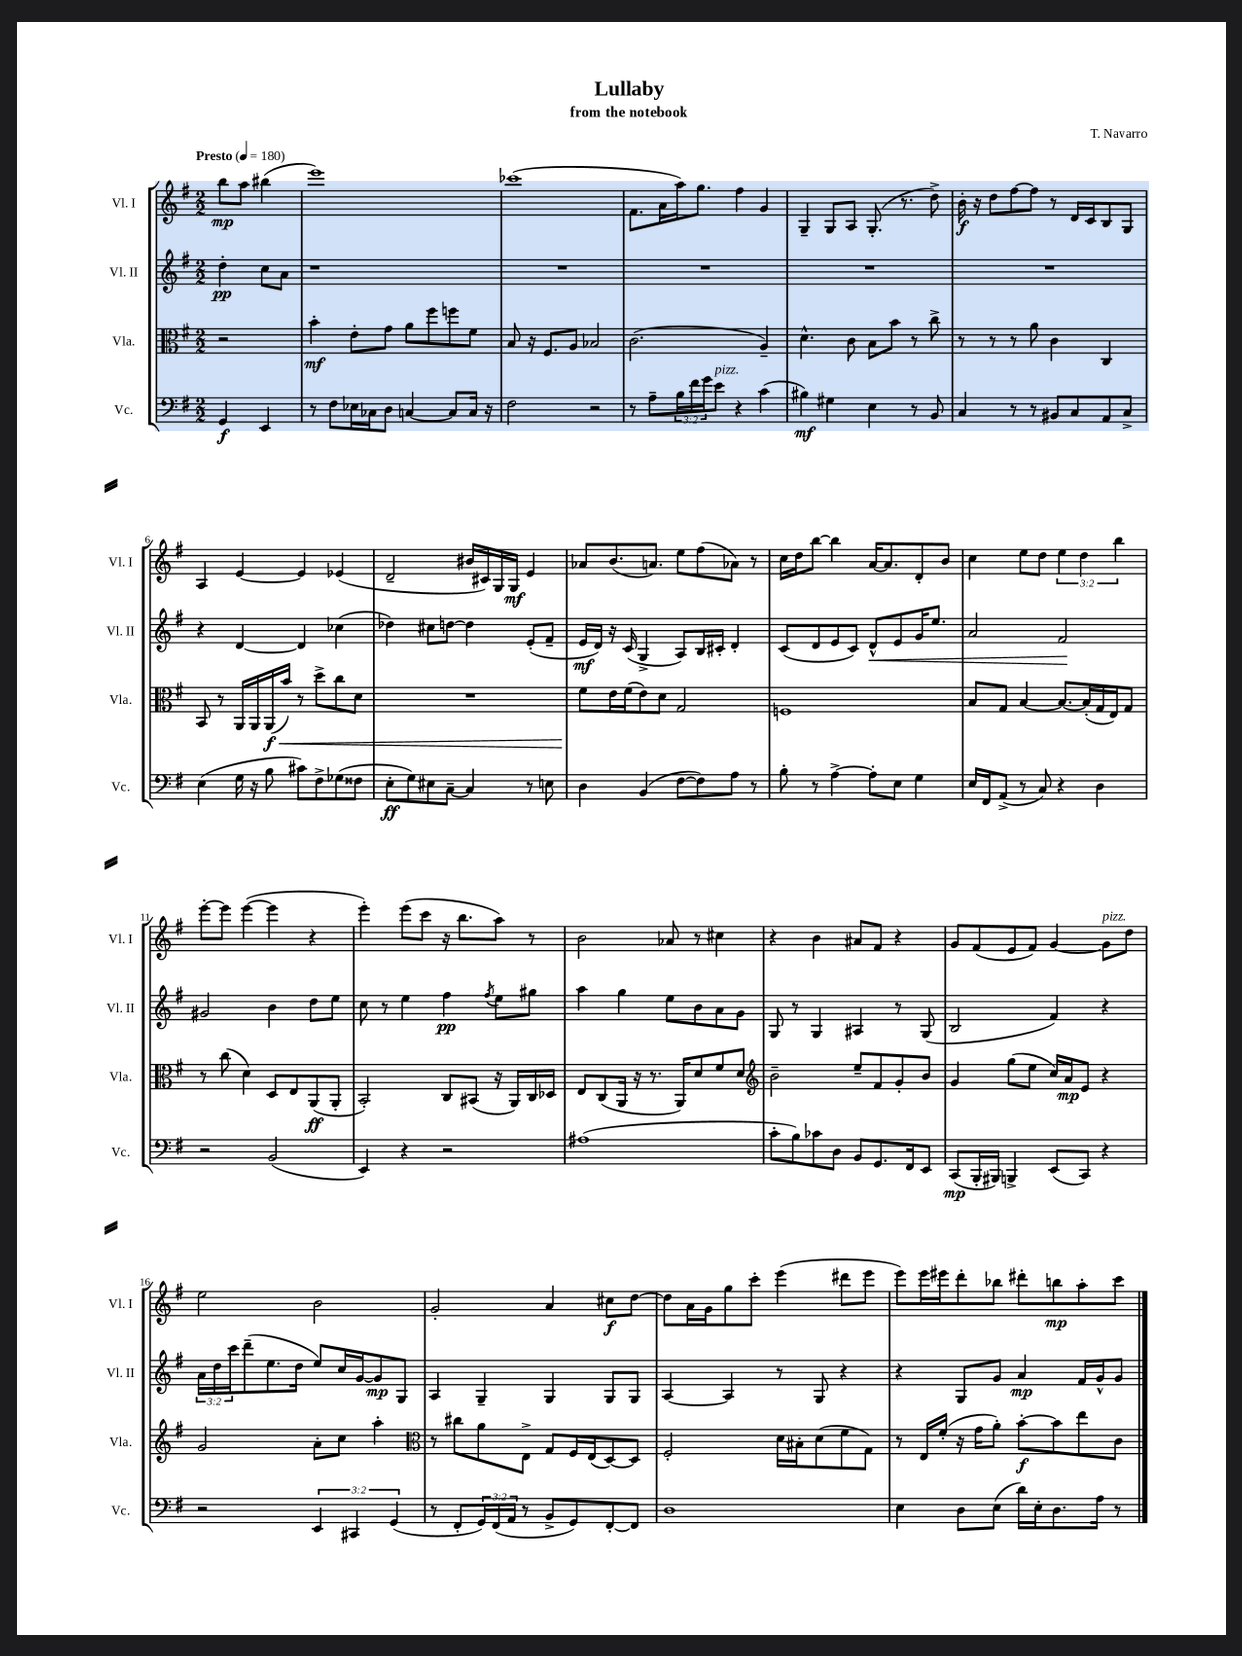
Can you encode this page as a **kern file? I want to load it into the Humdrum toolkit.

**kern	**kern	**kern	**kern
*staff4	*staff3	*staff2	*staff1
*clefF4	*clefC3	*clefG2	*clefG2
*k[f#]	*k[f#]	*k[f#]	*k[f#]
*M2/2	*M2/2	*M2/2	*M2/2
*MM180	*MM180	*MM180	*MM180
4GG	2r	4dd'	8bb
.	.	.	8aa
4EE	.	8cc	(4bb#
.	.	8a	.
=	=	=	=
8r	4b'	1r	1eee)
8F#	.	.	.
16E-	8e'	.	.
16C-	.	.	.
8D	8g	.	.
[4C	8a	.	.
.	8ff#	.	.
8C]	8ff	.	.
16C	8f#	.	.
16r	.	.	.
=	=	=	=
2F#	8B	1r	(1ccc-
.	16r	.	.
.	8.F#	.	.
.	8A	.	.
2r	2B-	.	.
=	=	=	=
8r	(2.c	1r	8.f#
8A~	.	.	.
.	.	.	16a
24B	.	.	16aa)
24f#	.	.	.
.	.	.	8.gg
24g	.	.	.
8e	.	.	.
4r	.	.	4ff#
(4c	4A~)	.	4g
=	=	=	=
4B#)	4.d^^	1r	4G~
4G#	.	.	8G
.	8c	.	8A
4E	8B	.	(8.G'
.	8b	.	.
.	.	.	8.r
8r	8r	.	.
8BB	8cc^	.	8dd^)
=	=	=	=
4C	8r	1r	16b'
.	.	.	16r
.	8r	.	8dd
8r	8r	.	[8ff#
8r	8a	.	8ff#]
8BB#	4c	.	8r
8C	.	.	16d
.	.	.	16c
8AA	4C	.	8B
8C^	.	.	8G
=	=	=	=
(4E	8BB	4r	4A
.	8r	.	.
16G	16AA	[4d	[4e
16r	16AA	.	.
8B	(16AA	.	.
.	16b)	.	.
8c#)	8r	4d]	4e]
8F#^	8dd^	.	.
(8G-	8cc	(4cc-	(4e-
8F##	8d	.	.
=	=	=	=
8E'	1r	4dd-)	2d~
8G)	.	.	.
8E#	.	8cc#	.
[8C~	.	[8dd	.
4C]	.	4dd]	16b#
.	.	.	16c#)
.	.	.	16G
.	.	.	16G
8r	.	(8e'	4e
8E	.	8f#~	.
=	=	=	=
4D	8f#	16e	8a-
.	.	16d)	.
.	16e	16r	(8.b
.	(16f#	(16c	.
(4BB	8e)	4G^	.
.	.	.	8.a)
.	8d	.	.
[8F#	2G	8A)	8ee
8F#])	.	16B	(8ff#
.	.	16c#'	.
8A	.	4d'	8a-)
8r	.	.	8r
=	=	=	=
8B'	1F	(8c	16cc
.	.	.	16dd
8r	.	8d	[8bb
[4A^	.	8e	4bb]
.	.	8c)	.
8A']	.	8d^^	[16a
.	.	.	8.a]
8E	.	8e	.
4G	.	16g	8d'
.	.	8.ee	.
.	.	.	8b
=	=	=	=
16E	8B	2a	4cc
16FF#	.	.	.
(8AA^	8G	.	.
8r	[4B	.	8ee
8C)	.	.	8dd
4r	8.B_	2f#	6ee
.	.	.	6dd
.	(16B']	.	.
4D	16G	.	.
.	16E)	.	.
.	.	.	6bb
.	8G	.	.
=	=	=	=
2r	8r	2g#	[8eee'
.	(8cc	.	8eee]
.	4d)	.	([4eee
(2BB	8D	4b	4eee]
.	8E	.	.
.	(8AA	8dd	4r
.	8AA'	8ee	.
=	=	=	=
4EE)	2BB')	8cc	4eee')
.	.	8r	.
4r	.	4ee	(8eee
.	.	.	8ccc
2r	8C	4ff#	16r
.	.	.	8.bb
.	(8BB#	.	.
.	.	8qff#	.
.	16r	8ee	8aa)
.	16AA)	.	.
.	16C	8gg#	8r
.	16D-	.	.
=	=	=	=
(1A#	8E	4aa	2b
.	(8C	.	.
.	16AA	4gg	.
.	16r	.	.
.	8.r	.	.
.	.	8ee	8a-
.	16AA)	.	.
.	8d	8b	8r
.	8f#	8a	4cc#
.	8d	8g	.
=	=	=	=
*	*clefG2	*	*
8c'	2b~	8G	4r
8B)	.	8r	.
8c-	.	4G	4b
8D	.	.	.
8BB	8ee~	4A#	8a#
8.GG	8f#	.	8f#
.	8g'	8r	4r
16FF#	.	.	.
8EE	8b	(8G	.
=	=	=	=
(8CC	4g	2B	8g
16BBB'	.	.	(8f#
16BBB#)	.	.	.
4BBB^	(8gg	.	8e
.	8ee	.	8f#)
(8EE	16cc)	4f#)	[4g
.	16a	.	.
8CC)	8e	.	.
4r	4r	4r	8g]
.	.	.	8dd
=	=	=	=
2r	2g	24a	2ee
.	.	24dd	.
.	.	24ccc	.
.	.	(8ddd~	.
.	.	8.ee	.
.	.	16dd	.
6EE	8a'	8ee)	2b
.	8cc	16cc	.
6CC#	.	.	.
.	.	[16g	.
.	4aa'	8g]	.
(6GG	.	.	.
.	.	8G	.
=	=	=	=
*	*clefC3	*	*
8r	8r	4A	2g'
8FF#'	8cc#	.	.
24GG)	8a	4G~	.
(24FF#	.	.	.
24AA	.	.	.
8r	8E^	.	.
8BB^	8G	4G	4a
8GG)	16F#	.	.
.	(16E	.	.
[8FF#'	[8D)	8G	8cc#
8FF#]	8D]	8G	[8dd
=	=	=	=
1D	2F#'	[4A	8dd]
.	.	.	16a
.	.	.	16g
.	.	4A]	8gg
.	.	.	8ccc'
.	16d	8r	(4eee
.	16B#'	.	.
.	(8d	8G	.
.	8f#	4r	8ddd#
.	8G)	.	8eee
=	=	=	=
4E	8r	4r	8eee)
.	16E	.	16eee
.	(16f#'	.	16eee#
8D	16r	8G	8ddd'
.	16g	.	.
(8E	8a')	8g	8bb-
16d)	[8b'	4a	8ddd#'
16E'	.	.	.
8.D	8b]	.	8bb
.	8ee	16f#	8aa'
16A	.	16g^^	.
8r	8c	8g	8ccc
==	==	==	==
*-	*-	*-	*-
